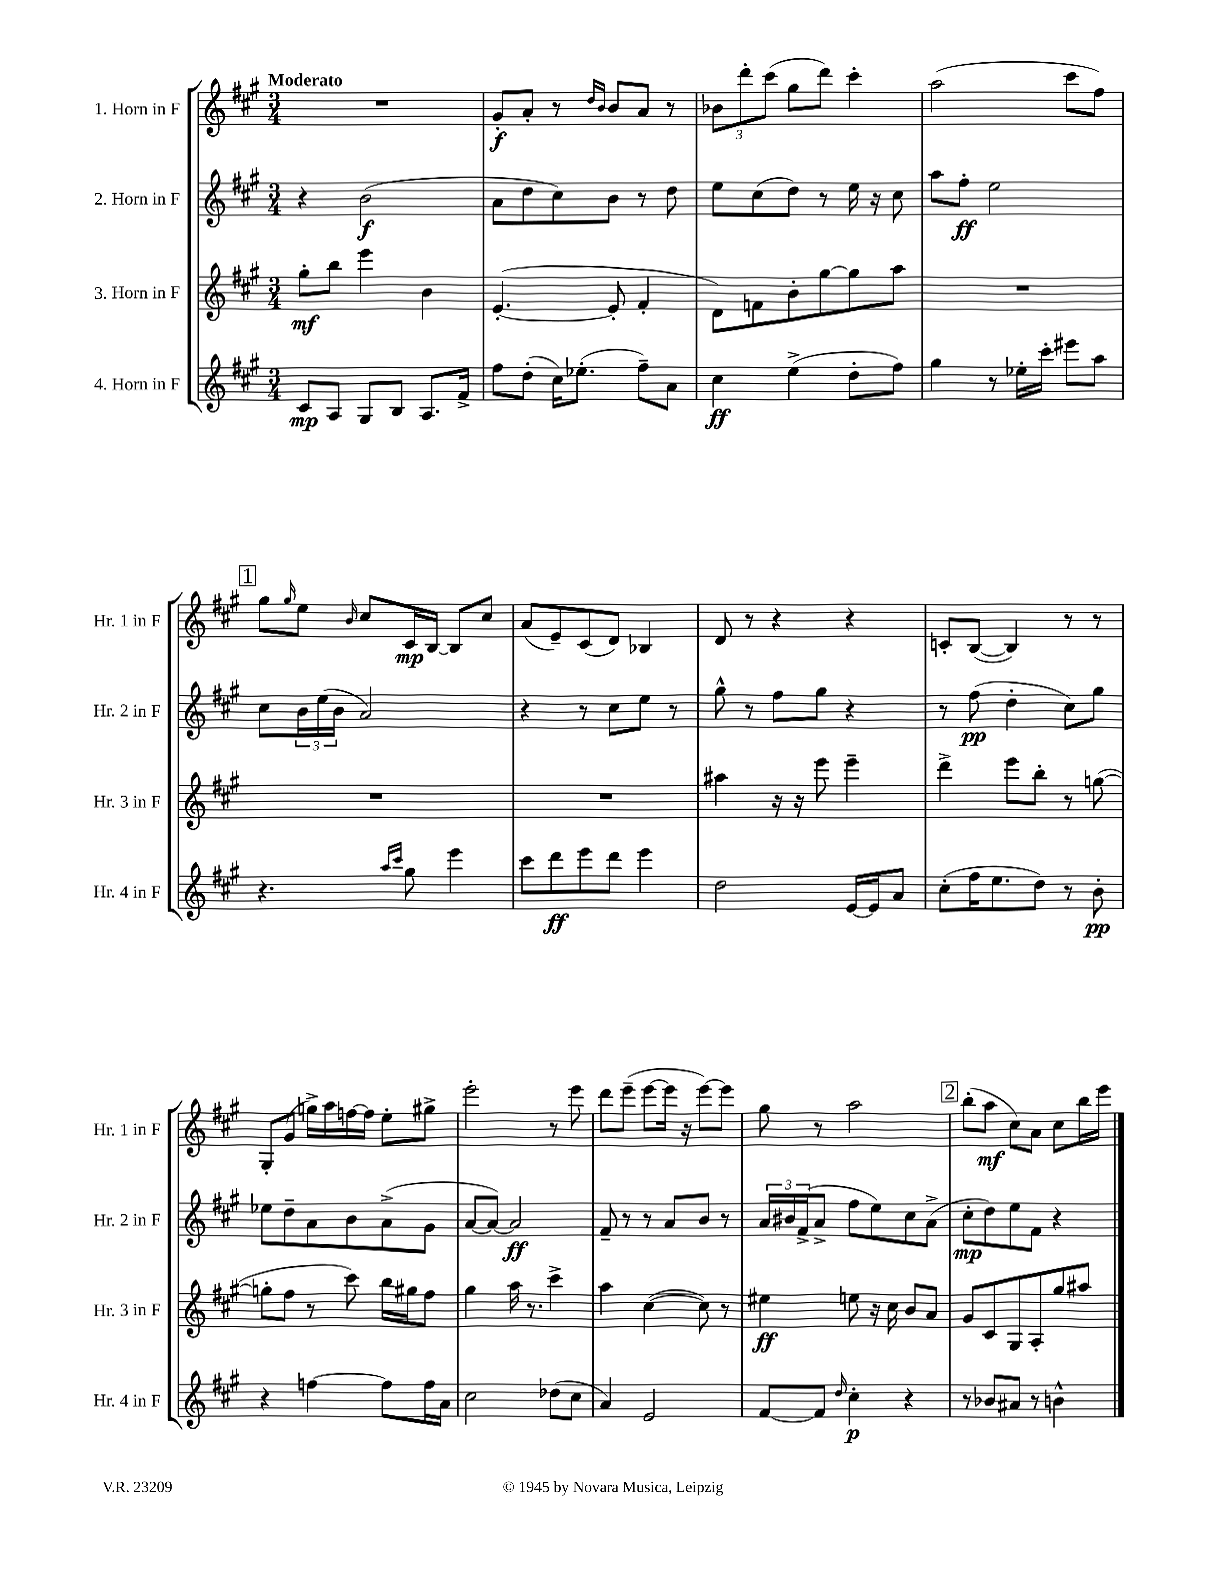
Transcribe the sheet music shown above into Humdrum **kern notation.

**kern	**dynam	**kern	**dynam	**kern	**dynam	**kern	**dynam
*part4	*part4	*part3	*part3	*part2	*part2	*part1	*part1
*staff4	*staff4	*staff3	*staff3	*staff2	*staff2	*staff1	*staff1
*I"4. Horn in F	*	*I"3. Horn in F	*	*I"2. Horn in F	*	*I"1. Horn in F	*
*I'Hr. 4 in F	*	*I'Hr. 3 in F	*	*I'Hr. 2 in F	*	*I'Hr. 1 in F	*
*clefG2	*	*clefG2	*	*clefG2	*	*clefG2	*
*k[f#c#g#]	*	*k[f#c#g#]	*	*k[f#c#g#]	*	*k[f#c#g#]	*
*M3/4	*	*M3/4	*	*M3/4	*	*M3/4	*
=1	=1	=1	=1	=1	=1	=1	=1
!	!	!	!	!	!	!LO:TX:a:B:t=Moderato	!
8c#/L	mp	8gg#'\L	mf	4r	.	2.r	.
8A/J	.	8bb\J	.	.	.	.	.
8G#/L	.	4eee\	.	(2b\	f	.	.
8B/J	.	.	.	.	.	.	.
8.A/L	.	4b\	.	.	.	.	.
16f#^/Jk	.	.	.	.	.	.	.
=2	=2	=2	=2	=2	=2	=2	=2
8ff#\L	.	([4.e'/	.	8a\L	.	8g#'/L	f
(8dd'\J	.	.	.	8dd\	.	8a'/J	.
16cc#\KL)	.	.	.	8cc#\)	.	8r	.
(8.ee-X'\J	.	.	.	.	.	.	.
.	.	.	.	.	.	16qqdd/LL	.
.	.	.	.	.	.	16qqb/JJ	.
.	.	8e'/]	.	8b\J	.	8b/L	.
8ff#~\L)	.	4f#'/	.	8r	.	8a/J	.
8a\J	.	.	.	8dd\	.	8r	.
=3	=3	=3	=3	=3	=3	=3	=3
4cc#\	ff	8d\L)	.	8ee\L	.	12b-X\L	.
.	.	.	.	.	.	12ddd'\	.
.	.	8fn\	.	(8cc#\	.	.	.
.	.	.	.	.	.	(12ccc#\J	.
(4ee^\	.	8b'\	.	8dd\J)	.	8gg#\L	.
.	.	[8gg#\	.	8r	.	8ddd\J)	.
8dd'\L	.	8gg#\]	.	16ee\	.	4ccc#'\	.
.	.	.	.	16r	.	.	.
8ff#\J)	.	8aa\J	.	8cc#\	.	.	.
=4	=4	=4	=4	=4	=4	=4	=4
4gg#\	.	2.r	.	8aa\L	.	(2aa\	.
.	.	.	.	8ff#'\J	ff	.	.
8r	.	.	.	2ee\	.	.	.
16ee-X'\LL	.	.	.	.	.	.	.
16ccc#'\JJ	.	.	.	.	.	.	.
8eee#X\L	.	.	.	.	.	8ccc#\L	.
8aa\J	.	.	.	.	.	8ff#\J)	.
!!LO:LB:g=z
!!LO:REH:place=s1:t=1
=5	=5	=5	=5	=5	=5	=5	=5
4.r	.	2.r	.	8cc#\L	.	8gg#\L	.
.	.	.	.	.	.	16qqgg#/	.
.	.	.	.	24b\L	.	8ee\J	.
.	.	.	.	(24ee\	.	.	.
.	.	.	.	24b\JJ	.	.	.
.	.	.	.	.	.	16qqb/	.
.	.	.	.	2a/)	.	8cc#/L	.
16qqaa/LL	.	.	.	.	.	.	.
16qqccc#/JJ	.	.	.	.	.	.	.
8gg#\	.	.	.	.	.	16c#/L	mp
.	.	.	.	.	.	[16B/JJ	.
4eee\	.	.	.	.	.	8B/L]	.
.	.	.	.	.	.	8cc#/J	.
=6	=6	=6	=6	=6	=6	=6	=6
8ccc#\L	.	2.r	.	4r	.	(8a/L	.
8ddd\	ff	.	.	.	.	8e~/)	.
8eee\	.	.	.	8r	.	(8c#/	.
8ddd\J	.	.	.	8cc#\L	.	8d/J)	.
4eee\	.	.	.	8ee\J	.	4B-X/	.
.	.	.	.	8r	.	.	.
=7	=7	=7	=7	=7	=7	=7	=7
2dd\	.	4aa#X\	.	8gg#^^\	.	8d/	.
.	.	.	.	8r	.	8r	.
.	.	16r	.	8ff#\L	.	4r	.
.	.	16r	.	.	.	.	.
.	.	8eee\	.	8gg#\J	.	.	.
[16e/LL	.	4eee~\	.	4r	.	4r	.
16e/J]	.	.	.	.	.	.	.
8a/J	.	.	.	.	.	.	.
=8	=8	=8	=8	=8	=8	=8	=8
(8cc#'\L	.	4ddd^\	.	8r	.	8cn'/L	.
16ff#\K	.	.	.	(8ff#\	pp	([8B/J	.
8.ee\	.	.	.	.	.	.	.
.	.	8eee\L	.	4dd'\	.	4B/])	.
8dd\J)	.	8bb'\J	.	.	.	.	.
8r	.	8r	.	8cc#\L)	.	8r	.
8b'\	pp	([8ggn\	.	8gg#\J	.	8r	.
!!LO:LB:g=z
=9	=9	=9	=9	=9	=9	=9	=9
4r	.	8ggn'\L]	.	8ee-X\L	.	8G#'/L	.
.	.	8ff#\J	.	8dd~\	.	(8g#/J	.
[4ffn\	.	8r	.	8a\	.	16ggn^\LL)	.
.	.	.	.	.	.	16aa\	.
.	.	8ccc#\)	.	8b\	.	[16ffn\	.
.	.	.	.	.	.	16ff\JJ]	.
8ff\L]	.	16bb\LL	.	(8a^\	.	8ee'\L	.
.	.	16gg#X\J	.	.	.	.	.
16ff\L	.	8ff#\J	.	8g#\J	.	8gg#X^\J	.
16a\JJ	.	.	.	.	.	.	.
=10	=10	=10	=10	=10	=10	=10	=10
2cc#\	.	4gg#\	.	[8a/L	.	2eee'\	.
.	.	.	.	8a/J_)	.	.	.
.	.	16aa\	.	2a/]	ff	.	.
.	.	8.r	.	.	.	.	.
(8dd-X\L	.	4ccc#^\	.	.	.	8r	.
8cc#\J	.	.	.	.	.	8eee\	.
=11	=11	=11	=11	=11	=11	=11	=11
4a/)	.	4aa\	.	8f#~/	.	8ddd\L	.
.	.	.	.	8r	.	(8eee~\J	.
2e/	.	([4cc#\	.	8r	.	[8eee\L	.
.	.	.	.	8a/L	.	16eee\Jk]	.
.	.	.	.	.	.	16r	.
.	.	8cc#\])	.	8b/J	.	[8eee\L)	.
.	.	8r	.	8r	.	8eee\J]	.
=12	=12	=12	=12	=12	=12	=12	=12
[8f#/L	.	4ee#X\	ff	24a/LL	.	8gg#\	.
.	.	.	.	24b#X/	.	.	.
.	.	.	.	(24f#^/J	.	.	.
8f#/J]	.	.	.	8a^/J	.	8r	.
16qqdd/	.	.	.	.	.	.	.
4cc#'\	p	8een\	.	8ff#\L	.	2aa\	.
.	.	16r	.	8ee\)	.	.	.
.	.	16cc#\	.	.	.	.	.
4r	.	8b/L	.	8cc#\	.	.	.
.	.	8a/J	.	(8a^\J	.	.	.
!!LO:REH:place=s1:t=2
=13	=13	=13	=13	=13	=13	=13	=13
8r	.	8g#/L	.	8cc#'\L	mp	(8bb'\L	.
8b-X/L	.	8c#/	.	8dd\)	.	8aa\J	mf
8a#X/J	.	8G#/	.	8ee\	.	8cc#\L)	.
8r	.	8A'/	.	8f#\J	.	8a\J	.
4bn^^\	.	8gg#/	.	4r	.	8cc#\L	.
.	.	8aa#X/J	.	.	.	16bb\L	.
.	.	.	.	.	.	16eee\JJ	.
==	==	==	==	==	==	==	==
*-	*-	*-	*-	*-	*-	*-	*-
